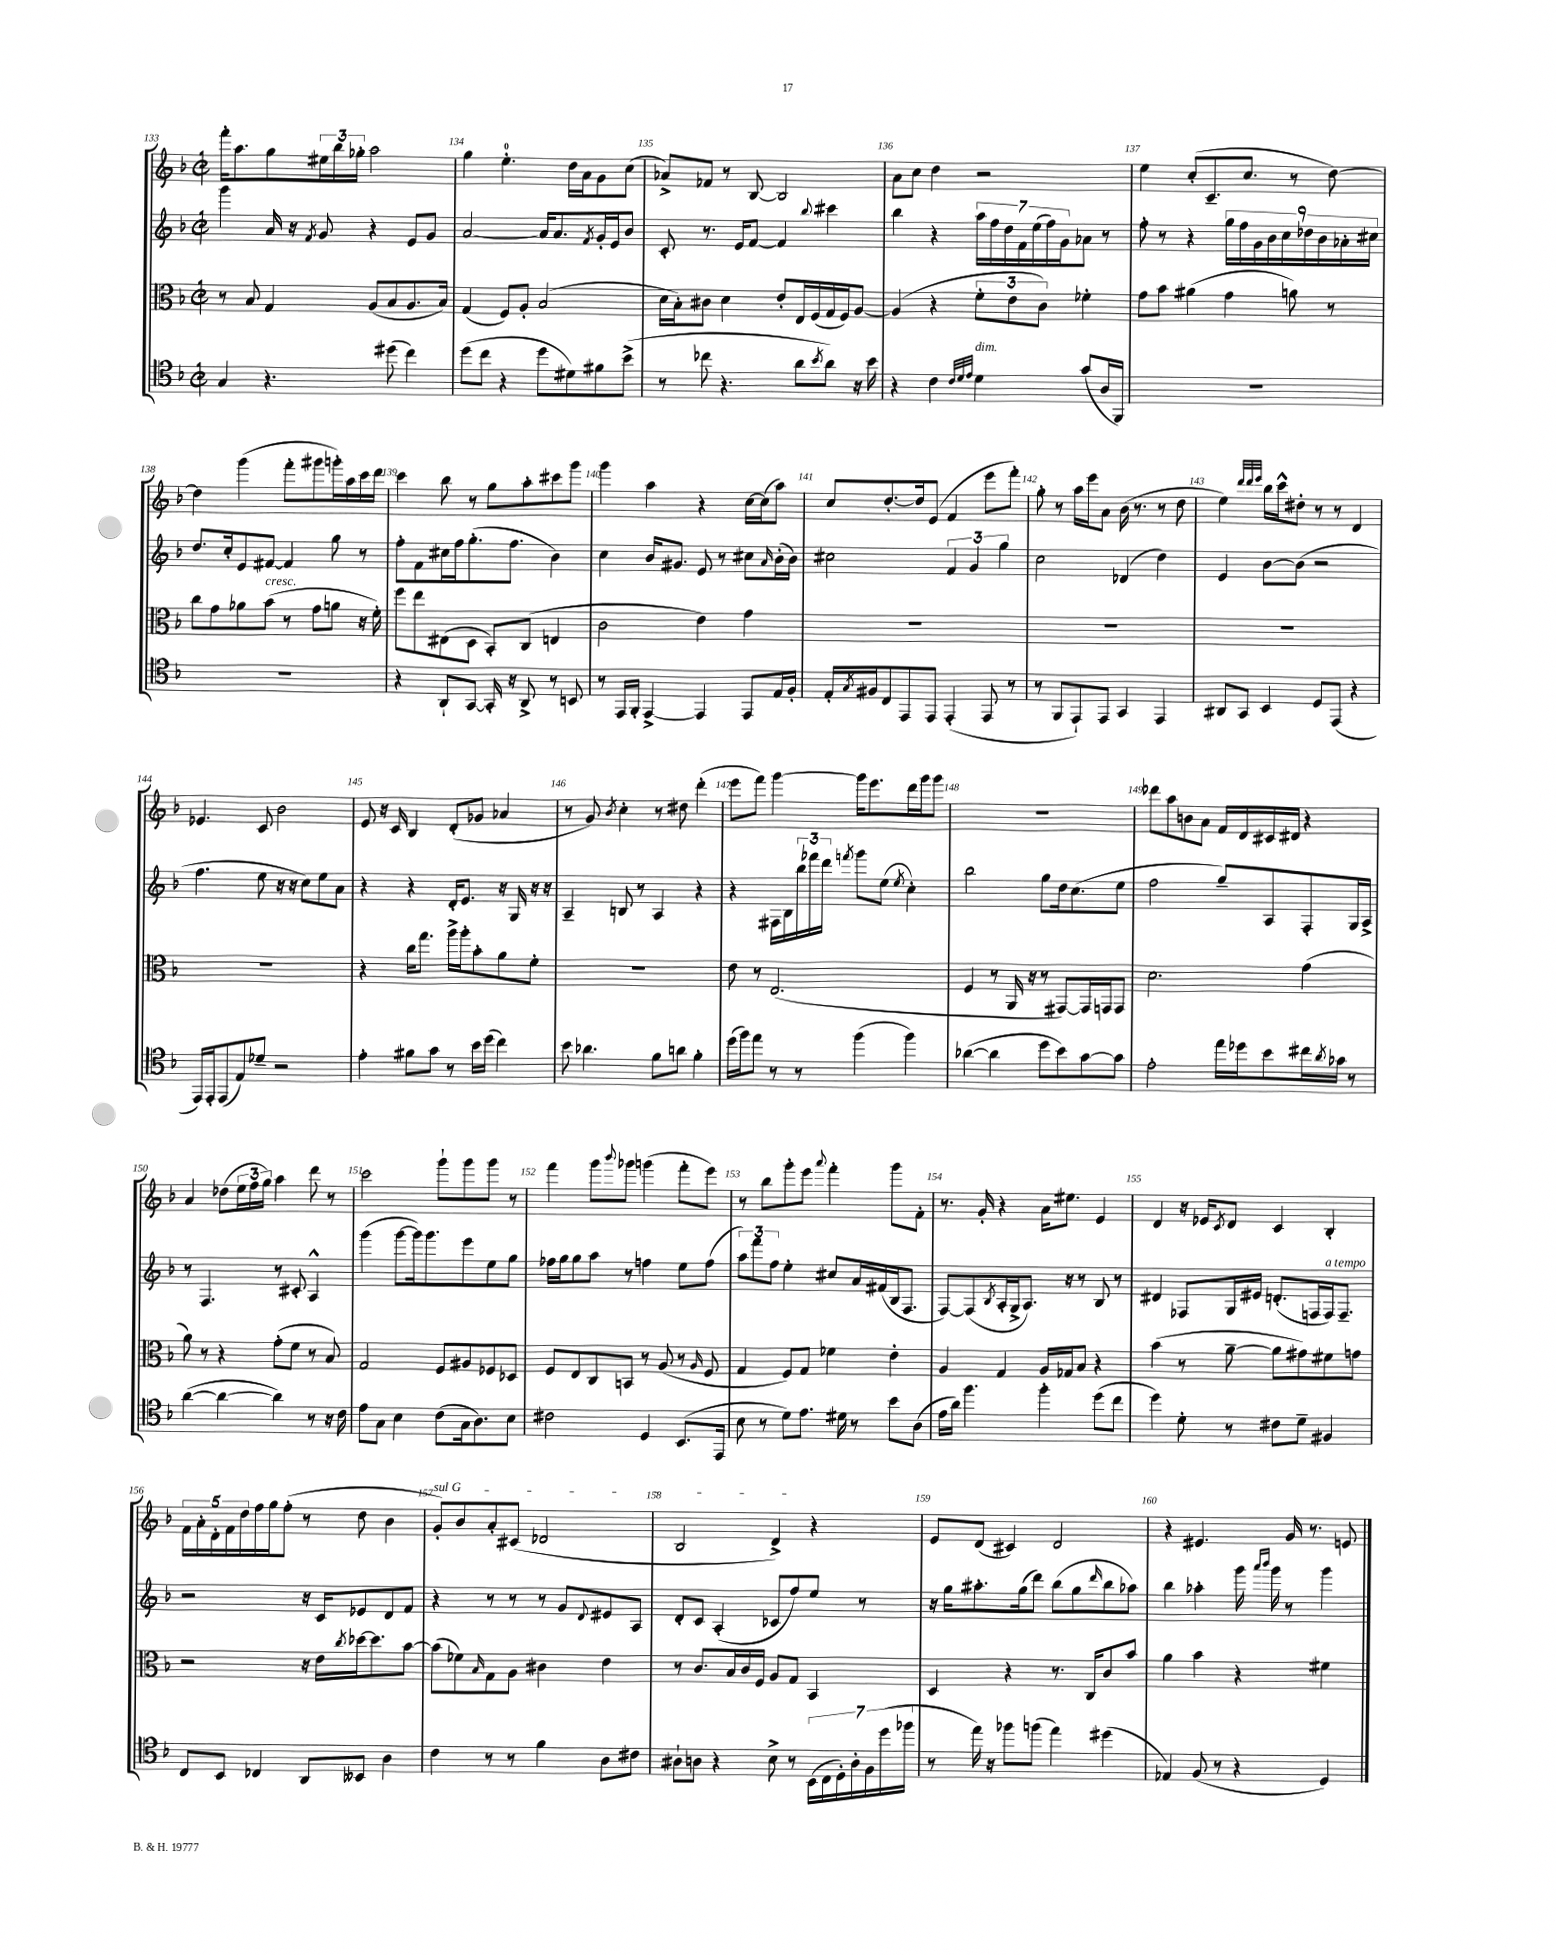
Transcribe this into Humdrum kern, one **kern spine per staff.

**kern	**kern	**kern	**kern
*part4	*part3	*part2	*part1
*staff4	*staff3	*staff2	*staff1
*clefC4	*clefC3	*clefG2	*clefG2
*k[b-]	*k[b-]	*k[b-]	*k[b-]
*M2/2	*M2/2	*M2/2	*M2/2
*met(c|)	*met(c|)	*met(c|)	*met(c|)
=133	=133	=133	=133
4G/	8r	4ggg\	16fff'\KL
.	.	.	8.aa\
.	8B-/	.	.
4.r	4G/	16a/	8gg\
.	.	16r	.
.	.	8qf/	.
.	.	8g/	24ee#X\L
.	.	.	24bb-\
.	.	.	24gg-X'\JJ
.	(8A/L	4r	2aa\
(8dd#X\	8B-/	.	.
4cc\)	8.A/	8e/L	.
.	.	8g/J	.
.	16B-/Jk)	.	.
=134	=134	=134	=134
(8dd\L	(4G/	[2a/	4gg\
8cc\J	.	.	.
4r	8F/L)	.	4.ee'\
.	8A'/J	.	.
8dd\L	(2B-/	16a/KL]	.
.	.	8.a/	.
8d#X\)	.	.	16dd\LL
.	.	.	16a\J
.	.	8qf/	.
8f#X\	.	16g'/L	8g\
.	.	16e/J	.
(8b-^\J	.	8b-/J	(8cc\J
=135	=135	=135	=135
8r	16d\LL	8c'/	8a-X^/L)
.	16B-'\J)	.	.
8cc-X\	8c#X\J	8.r	8f-X/J
4.r	4d\	.	8r
.	.	16e/KL	.
.	.	[8f/J	[8B-/
.	8e'/L	4f/]	2B-/]
8a\L	16E/L	.	.
.	(16F/	.	.
8qb-/	.	8qqbb-/	.
8a\J)	16G/	4ccc#X\	.
.	16F/J)	.	.
16r	[8A/J	.	.
16b-\	.	.	.
=136	=136	=136	=136
4r	(4A/]	4bb-\	8a\L
.	.	.	8cc\J
4c\	4r	4r	4dd\
32qqc/LLL	.	.	.
32qqd/	.	.	.
32qqe/JJJ	.	.	.
!LO:TX:a:i:t=dim.	!	!	!
4d\	12f'\L	28aa\LL	2r
.	.	28ff\	.
.	.	28dd\	.
.	12e\	.	.
.	.	28f\	.
.	.	(28ee\	.
.	12c\J)	.	.
.	.	28ff\)	.
.	.	28g\J	.
(8g/L	4f-X'\	8a-X\J	.
16A/L	.	8r	.
16FF/JJ)	.	.	.
=137	=137	=137	=137
1r	8g\L	8ff'\	4ee\
.	8b-\J	8r	.
.	(4a#X\	4r	(8cc'/L
.	.	.	8.c~/
.	4g\	18gg\LL	.
.	.	18ff\	.
.	.	.	8.cc/J
.	.	18g\	.
.	.	18b-\	.
.	.	18cc\	.
.	8an\)	.	8r
.	.	18dd-X\	.
.	.	18b-\	.
.	8r	.	[8dd\)
.	.	18a-X'\	.
.	.	18cc#X\JJ	.
!!LO:LB:g=z
=138	=138	=138	=138
1r	8cc\L	8.dd/L	4dd\]
.	8g\	.	.
.	.	16cc'/k	.
.	8a-X\	8e/	(4ggg\
!	!LO:TX:a:i:t=cresc.	!	!
.	(8b-\J	[8f#X/J	.
.	8r	4f#/]	8fff'\L
.	8g\L	.	8ggg#X\
.	8an\J	8gg\	16gggn'\L)
.	.	.	16aa\
.	16r	8r	16ccc\
.	16f'\)	.	16ddd\JJ
=139	=139	=139	=139
4r	8ff\L	8ff'\L	4ccc\
.	8ee\	8f\	.
8AA`/L	(8E#X\	16cc#X\L	8bb-\
.	.	16ff\J	.
[8GG/J	8D\J	(8.gg'\	8r
16GG'/]	8BB-'/L)	.	8gg\L
16r	.	8.ff\J	.
8AA^/	(8C/J	.	8aa'\
8r	4En/	4b-\)	8ccc#X\
8BBn/	.	.	8ggg\J
=140	=140	=140	=140
8r	2c\	4cc\	4ggg\
16EE/LL	.	.	.
16FF'/JJ	.	.	.
[4EE^/	.	16b-/KL	4aa\
.	.	8.g#X/J	.
4EE/]	4e\)	8e/	4r
.	.	8r	.
8EE/L	4g\	8cc#X\L	[16cc\LL
.	.	.	(16cc\J]
.	.	16qqa/	.
16E/L	.	(16b-'\L	8aa\J)
16F'/JJ	.	16b-\JJ)	.
=141	=141	=141	=141
16E'/LL	1r	2cc#X\	8cc/L
8qG/	.	.	.
16F#X/J	.	.	.
8C/	.	.	[8.dd'/
8EE/	.	.	.
.	.	.	16dd/k]
8EE/J	.	.	(8e/J
(4EE'/	.	6f/	4f/
.	.	6g/	.
8EE/	.	.	8eee\L
.	.	6gg\	.
8r	.	.	8fff'\J)
=142	=142	=142	=142
8r	1r	2cc\	8gg'\
8FF/L	.	.	8r
8EE`/)	.	.	16aa\LL
.	.	.	16eee\J
8EE/J	.	.	8a\J
4GG/	.	(4d-X/	(16b-\
.	.	.	8.r
4EE/	.	4dd\)	8r
.	.	.	8dd\
=143	=143	=143	=143
8AA#X/L	1r	4e/	4ee\)
8GG/J	.	.	.
.	.	.	32qqddd/LLL
.	.	.	32qqddd/
.	.	.	32qqeee/JJJ
4BB-/	.	[8b-\L	16bb-\LL
.	.	.	16ccc^^\J
.	.	(8b-\J]	8dd#X'\J
8D/L	.	2r	8r
(8EE/J	.	.	8r
4r	.	.	4d/
!!LO:LB:g=z
=144	=144	=144	=144
16EE/LL)	1r	4.ff\	4.e-X/
16EE'/J	.	.	.
(8EE/	.	.	.
8E/)	.	.	.
8d-X~/J	.	8ee\	8c/
2r	.	16r	2b-\
.	.	16r	.
.	.	8cc\L)	.
.	.	8ee\	.
.	.	8a\J	.
=145	=145	=145	=145
4e'\	4r	4r	8e/
.	.	.	16r
.	.	.	16c/
8f#X\L	16cc\KL	4r	4B-/
.	8.gg\J	.	.
8g\J	.	.	.
8r	16aa^\LL	16d'/KL	(8d'/L
.	16aa'\J	8.e/J	.
16b-\LL	8b-'\	.	8g-X/J
(16dd\JJ	.	.	.
4cc\)	8a\	16r	4a-X/
.	.	16G/	.
.	8f'\J	16r	.
.	.	16r	.
=146	=146	=146	=146
8b-\	1r	4A~/	8r
4.a-X\	.	.	8g/)
.	.	.	8qb-/
.	.	8Bn/	4cc'\
.	.	8r	.
8f\L	.	4A/	8r
8an\J	.	.	8dd#X\
4f'\	.	4r	(4ddd'\
=147	=147	=147	=147
(16dd\LL	8e\	4r	8eee\L
16ff\J)	.	.	.
8ee\J	8r	.	8fff\J)
8r	(2.E/	16F#X\LL	[4ggg\
.	.	16B-\	.
8r	.	24bb-\	.
.	.	24fff-X\	.
.	.	24ddd\JJ	.
.	.	8qfffn/	.
(4ff\	.	8ggg\L	16ggg\KL]
.	.	.	8.eee\
.	.	(8ee\J	.
.	.	8qee/	.
4ff\)	.	4cc'\)	16ddd\L
.	.	.	16ggg\J
.	.	.	8ggg\J
=148	=148	=148	=148
([4a-X\	4F/	2bb-\	1r
4a-\]	8r	.	.
.	16AA/	.	.
.	16r	.	.
8dd\L	8r	8gg\L	.
8b-\)	[8GG#X/L)	16dd\k	.
.	.	(8.cc\	.
[8g\	16GG#/L]	.	.
.	16GGn/J	.	.
8g\J]	8GG/J	8ee\J	.
=149	=149	=149	=149
2e'\	2.d\	2ff\	8ddd-X\L
.	.	.	8aa\
.	.	.	8bn\
.	.	.	8a\J
16ee\LL	.	8gg~/L)	16f/LL
16dd-X\J	.	.	16d/
8b-\	.	8A/	16c#X/
.	.	.	16d#X/JJ
16cc#X\L	(4g\	8F'/	4r
8qa/	.	.	.
16g-X\JJ	.	.	.
8r	.	16G/L	.
.	.	16A^/JJ	.
!!LO:LB:g=z
=150	=150	=150	=150
([4a\	8a\)	8r	4a/
.	8r	4.F/	.
4a\_	4r	.	(8dd-X\L
.	.	.	24ee\L
.	.	.	24ff\
.	.	.	24gg\JJ)
4a\])	(8g'\L	8r	4aa\
.	8f\J	8c#X'/	.
8r	8r	4A^^/	8ddd\
16r	8B-/)	.	8r
16c\	.	.	.
=151	=151	=151	=151
8e\L	2G/	(4ggg\	2ccc\
8G\J	.	.	.
4B-\	.	[8ggg\L	.
.	.	16ggg\k])	.
.	.	8.ggg\	.
(8c\L	8F/L	.	8ggg`\L
16G\k	8A#X/	8eee\	8ggg\
8.A\)	.	.	.
.	8F-X/	8ee\	8ggg\J
8B-\J	8D-X/J	8gg\J	8r
=152	=152	=152	=152
2c#X\	8F/L	16ff-X\LL	4fff\
.	.	16gg\J	.
.	8E/	8gg\	.
.	8C/	8aa\J	8ggg\L
.	.	.	8qqbbb-/
.	8BBn/J	8r	8ggg-X\J
4D/	8r	4ffn\	(4gggn\
.	(8A/	.	.
(8.BB-/L	8r	8ee\L	8fff'\L
.	16qqA/	.	.
.	8F/	(8ff\J	8eee\J)
16EE/Jk	.	.	.
=153	=153	=153	=153
8B-\	4G/	12aa\L)	8r
.	.	12fff\	.
8r	.	.	8bb-\L
.	.	12ff\J	.
8d\L)	8F/L)	4ee'\	8ggg'\
8.e\J	8G/J	.	8eee\J
.	.	.	8qqaaa/
.	4f-X\	8cc#X/L	4fff'\
16d#X\	.	.	.
8r	.	16a/L	.
.	.	(16f#X/	.
8b-\L	4e'\	16B-/J	8ggg\L
.	.	8.F/J	.
(8A\J	.	.	8f'\J
=154	=154	=154	=154
16e\LL	4A/	[8F/L)	8.r
16a\JJ)	.	.	.
4.ff\	.	(8F/]	.
.	.	.	16g'/
.	.	8qB-/	.
.	4G/	16A'/L	4r
.	.	16G^/J	.
.	.	8.A/J)	.
4ff'\	16A/LL	.	16a\KL
.	16G-X/J	16r	8.ee#X\J
.	8B-/J	8r	.
(8dd\L	4r	8B-/	4e/
8cc\J	.	8r	.
=155	=155	=155	=155
4dd\)	(4b-\	4d#X/	4d/
8d'\	8r	8F-X/L	16r
.	.	.	16e-X/KL
.	.	.	8qc/
8r	[8a~\	16G/L	8d/J
.	.	16e#X/JJ	.
8c#X\L	8a\L]	(8.dn'/L	4c/
8d~\J	8g#X\)	.	.
.	.	16Fn/L	.
!	!	!LO:TX:a:i:t=a tempo	!
4F#X/	8f#X\	16F/J)	4B-'/
.	.	8.F~/J	.
.	8gn\J	.	.
!!LO:LB:g=z
=156	=156	=156	=156
8C/L	2r	2r	20f\LL
.	.	.	20a'\
.	.	.	20d'\
8BB-/J	.	.	.
.	.	.	20f\
.	.	.	20dd\
4C-X/	.	.	16ff\
.	.	.	16gg\J
.	.	.	(8ff'\J
8AA/L	16r	16r	8r
.	16e\LL	16c/KL	.
.	8qcc/	.	.
8BB--X/J	[16dd-X\J	8e-X/	8dd\
.	8.dd-\]	.	.
4A\	.	8d/	4b-\
.	[8b-\J	8f/J	.
=157	=157	=157	=157
!	!	!	!LO:TX:a:i:t=sul G
4c\	(8b-\L]	4r	8g'/L)
.	8f-X\)	.	8b-/
.	16qqB-/	.	.
8r	8G\	8r	8a'/
8r	8A\J	8r	(8c#X/J
4f\	4c#X\	8r	2d-X/
.	.	8g/L	.
.	.	8qqd/	.
8A\L	4e\	8e#X/	.
8c#X\J	.	8A/J	.
=158	=158	=158	=158
8A#X`\L	8r	8d'/L	2B-/
8An\J	8.c/L	8c/J	.
4r	.	(4A'/	.
.	16B-/L	.	.
.	16c/	.	.
.	16F/JJ	.	.
8B-^\	8A/L	8c-X/L	4d^/)
8r	8G/J	8ff/)	.
(28BB-\LL	4BB-/	8ee/J	4r
28C\	.	.	.
28D'\)	.	.	.
28A'\	.	.	.
.	.	8r	.
28F\	.	.	.
(28dd\	.	.	.
28ff-X\JJ	.	.	.
=159	=159	=159	=159
8r	4D/	16r	8e/L
.	.	16gg\KL	.
16ee\)	.	8.aa#X'\	(8d/J
16r	.	.	.
8ff-X\L	4r	.	4c#X/)
.	.	(16gg\k	.
(8ffn\J	.	8ddd\J)	.
4ee\)	8.r	(8bb-\L	2d/
.	.	8gg\	.
.	16C/KL	.	.
.	.	16qqddd/	.
(4dd#X\	8c/	8bb-\	.
.	8b-/J	8aa-X\J)	.
=160	=160	=160	=160
4E-X/)	4a\	4bb-\	4r
(8F/	4b-\	4aa-X'\	4.e#X/
8r	.	.	.
4r	4r	16ggg\	.
.	.	16qqaaa/LL	.
.	.	16qqbbb-/JJ	.
.	.	16ggg\	.
.	.	8r	16g/
.	.	.	8.r
4D/)	4f#X\	4ggg\	.
.	.	.	8en/
==	==	==	==
*-	*-	*-	*-
